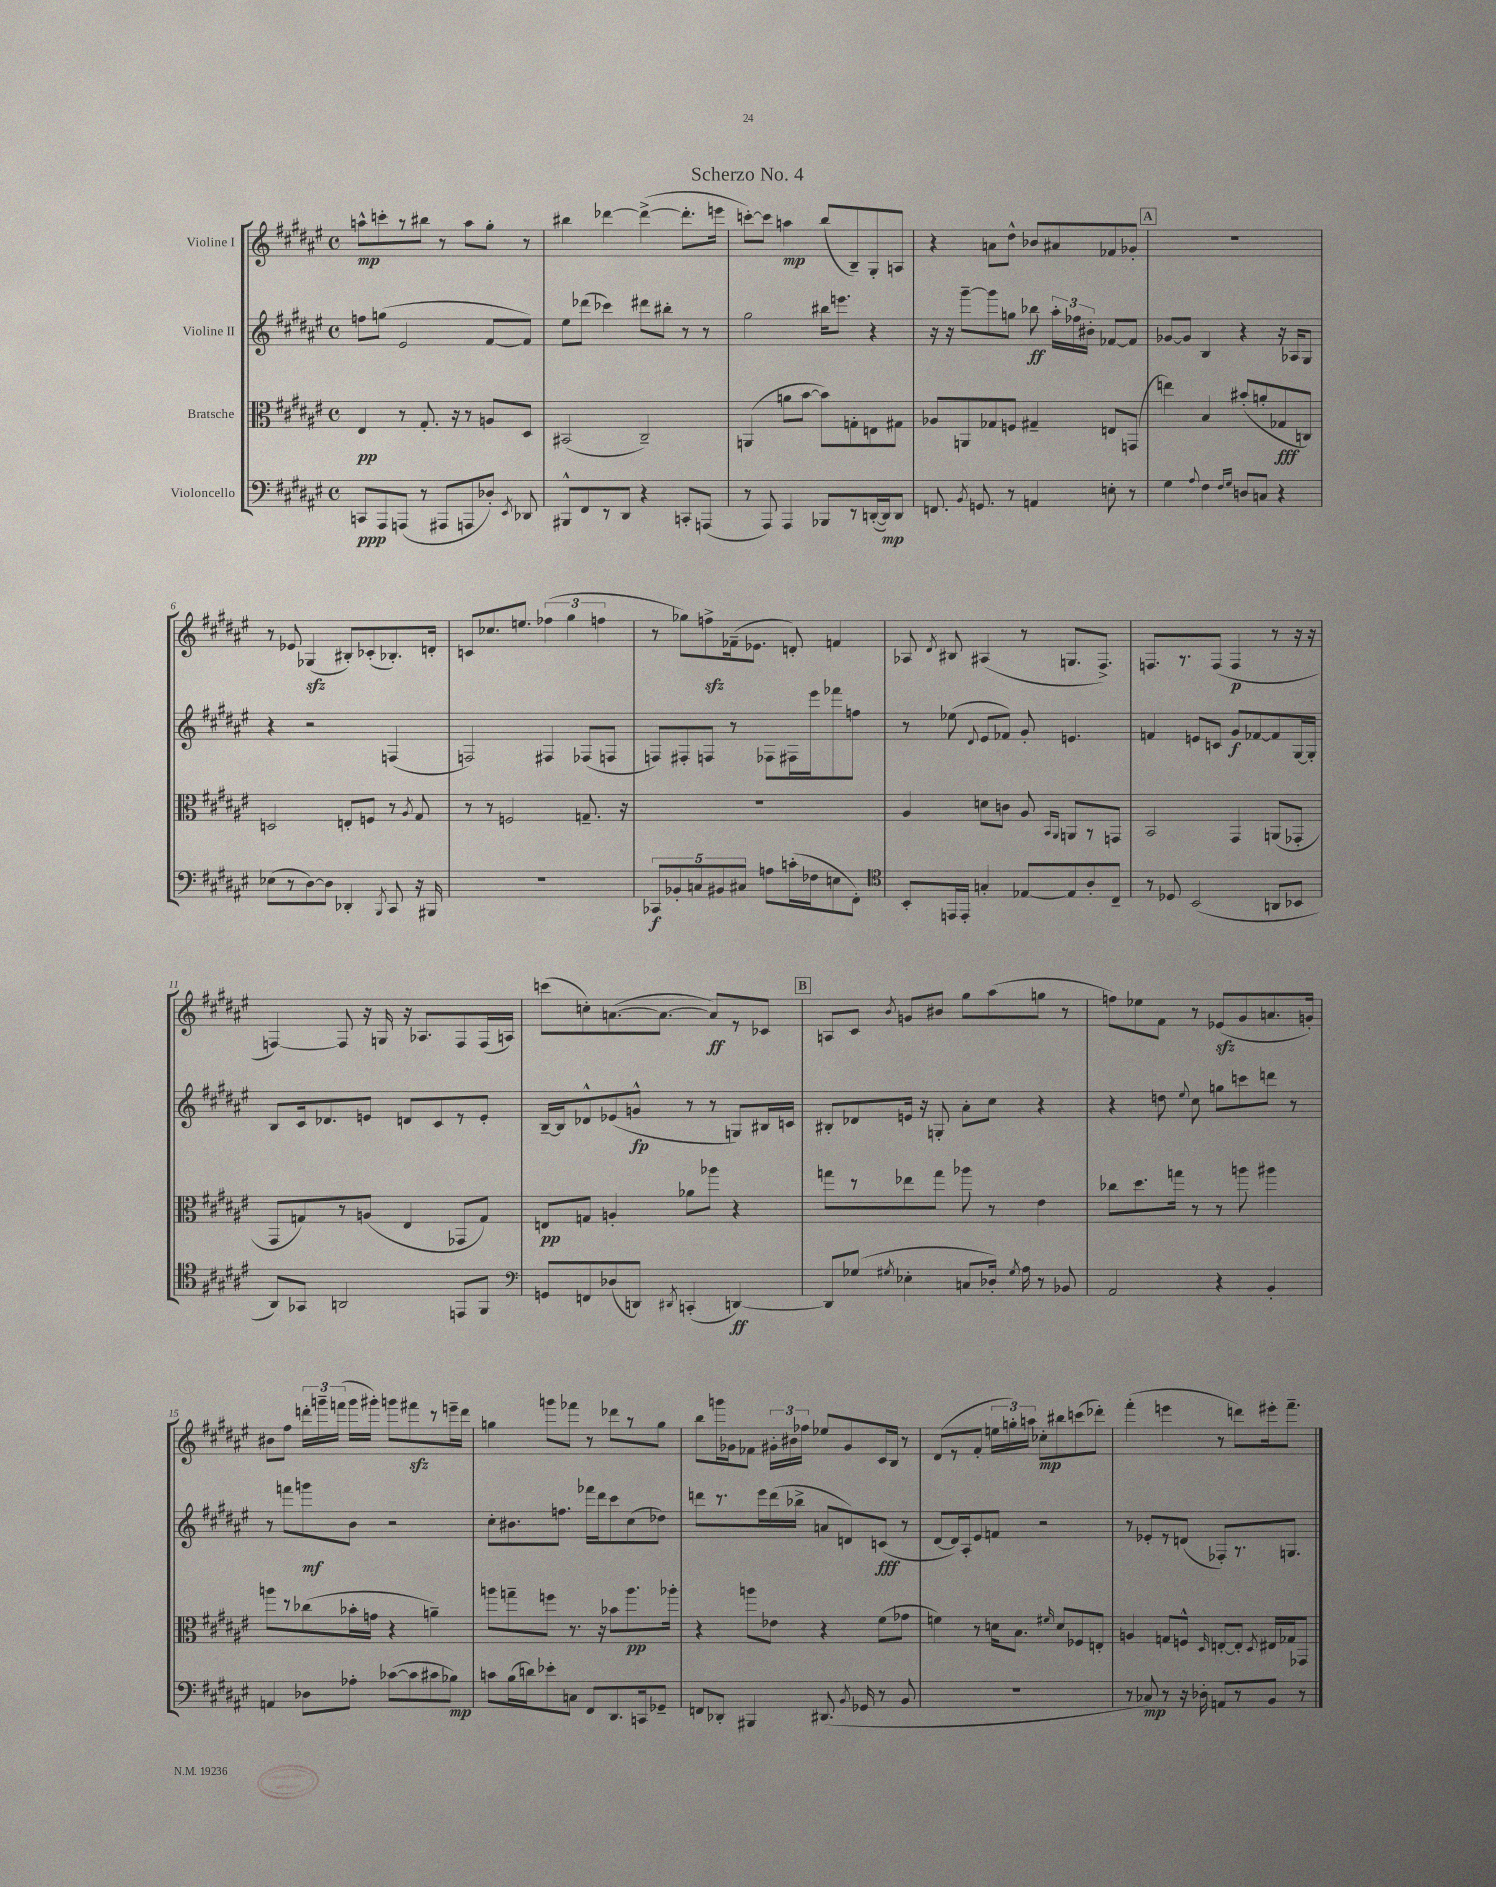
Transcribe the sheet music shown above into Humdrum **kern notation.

**kern	**kern	**kern	**kern
*staff4	*staff3	*staff2	*staff1
*clefF4	*clefC3	*clefG2	*clefG2
*k[f#c#g#d#a#e#]	*k[f#c#g#d#a#e#]	*k[f#c#g#d#a#e#]	*k[f#c#g#d#a#e#]
*M4/4	*M4/4	*M4/4	*M4/4
*met(c)	*met(c)	*met(c)	*met(c)
8CC	4E#	8ff	8aa^^
8AAA#	.	(8gg	8ccc'
(8AAA	8r	2e#	8r
8r	8.G#'	.	8bb#
8AAA#	.	.	8r
.	16r	.	.
8AAA	8r	.	8aa
8D-')	8A	[8f#	8gg#'
8qEE#	.	.	.
8DD-	8D#	8f#])	8r
=	=	=	=
8BBB#^^	(2BB#	8ee#	4bb#
8FF#	.	(8ddd-	.
8r	.	4ccc-)	[4ddd-
8DD#	.	.	.
4r	2C#~)	8ddd#	(4ddd-^_
.	.	8bb#'	.
8CC'	.	8r	8.ddd-']
(8AAA	.	8r	.
.	.	.	16eee
=	=	=	=
8r	(4AA	2gg#	[8ccc')
8AAA#)	.	.	8ccc]
4AAA#	8a	.	4aa
.	[8b	.	.
8BBB-	8b])	16bb#	(8bb
.	.	8.eee	.
8r	8G'	.	8B~)
([16DD'	8E	4r	8G#'
16DD])	.	.	.
8DD	8G#	.	8A
=	=	=	=
8.FF	8A-	16r	4r
.	.	16r	.
.	8AA	[8ggg#~	.
8qBB	.	.	.
8.GG	.	.	.
.	8G-	8ggg#]	8a
8r	8F	8gg	8dd#^^
4AA	4G#~	8bb-	8b-
.	.	24aa#'	8a#
.	.	24ff-	.
.	.	24b#'	.
8E'	8E	[8f-	8f-
8r	(8GG	8f-]	8g-'
=	=	=	=
4G#	4ee)	[8g-	1r
.	.	8g-]	.
8qqA#	.	.	.
4F#	4B	4B	.
16qqF#	.	.	.
16qqG#	.	.	.
8D	(8b#'	4r	.
8C	8a'	.	.
4r	8G-	16r	.
.	.	16A-	.
.	8C)	8G#	.
=	=	=	=
(8E-	2D	4r	8r
8r	.	.	8e-
[8D#)	.	2r	(4G-
8D#]	.	.	.
4DD-'	8E'	.	8B#')
.	8F	.	(8c-'
8qBBB	.	.	.
8CC#	8r	(4F	8.B-')
.	8qA#	.	.
16r	8G#	.	.
16BBB#	.	.	16d'
=	=	=	=
1r	8r	2F)	8c
.	8r	.	8.cc-
.	2F	.	.
.	.	.	8.ee
.	.	4F#	(6ff-
.	.	.	6gg#
.	8.G~	(8F-	.
.	.	.	6ff
.	.	8F	.
.	16r	.	.
=	=	=	=
10CC-	1r	8F)	8r
10BB-'	.	.	.
.	.	8F#'	8gg-)
10C	.	.	.
.	.	8F	8ff^
10BB#	.	.	.
.	.	8r	(16f-~
10C#	.	.	.
.	.	.	8.e-
8A	.	8F-	.
(16c'	.	16F#	8d')
16F-	.	16eee#	.
8E	.	8fff-	4f
8FF#')	.	8ff	.
=	=	=	=
*clefC4	*	*	*
8BB'	4A#	8r	8A-
.	.	.	8qd#
16EE	.	(8ee-	8B#
16EE'	.	.	.
.	.	8qqd#	.
4G'	8d	8e#	(4A#
.	8c	8f-)	.
[8E-	8A#	8g#'	8r
.	16qqBB	.	.
.	16qqAA#	.	.
8E-]	8AA	4.e	8.G
8A#'	8r	.	.
.	.	.	8.F#^)
8C#~	8GG	.	.
=	=	=	=
8r	2BB	4f	8.F
8D-	.	.	.
.	.	.	8.r
(2BB	.	8e	.
.	.	8c	(8F
.	4GG#	8g#	4F
.	.	[8f-	.
8AA	(8AA	8f-]	8r
8BB-	8GG-'	[16G#	16r
.	.	16G#']	16r
=	=	=	=
8AA#)	8GG#	8B	[4F)
8GG-	8G)	16c#	.
.	.	8.d-	.
2AA	8r	.	8F]
.	(8A	8e	16r
.	.	.	16G
.	4E#	8d	16r
.	.	.	8.A-
.	.	8c#	.
8EE	8GG-	8r	8F
8FF#	8G)	8e'	(16F
.	.	.	16A)
=	=	=	=
*clefF4	*	*	*
8GG	8E	[16B~	(8ccc
.	.	16B]	.
8FF	8G	8d-^^	8cc')
(8D-	4A'	(8e-	([8.a
8DD)	.	8g^^	.
.	.	.	8.a_
8qDD#	.	.	.
(4CC'	8a-	8r	.
.	8aa-	8r	8a])
[4DD)	4r	8G)	8r
.	.	16B#	8c-
.	.	16c	.
=	=	=	=
8DD]	8gg	8B#'	8A
(8G-	8r	8d-	8c#
8qG#	.	.	8qb
4E-'	8ee-	16e	8g
.	.	16r	.
.	8gg	8G'	8b#
8C	8aa-	8a#'	8gg#
16D-')	8r	8cc#	(8aa#
8qG#	.	.	.
16A#	.	.	.
8r	4e#	4r	8gg
8BB-	.	.	8r
=	=	=	=
2AA#	8cc-	4r	8ff)
.	8.dd#	.	8ee-
.	.	8dd	8f#
.	16gg	.	.
.	.	8qqee#	.
.	8r	8cc#	8r
4r	8r	8gg	(8e-
.	8aa	8ccc	8g#
4BB'	4aa#	8ddd	8.a
.	.	8r	.
.	.	.	16g')
=	=	=	=
4AA	8aa	8r	8b#
.	8r	8fff	8ff#
8D-	(8cc-	8ggg	24ddd'
.	.	.	24ggg~
.	.	.	(24fff
8A-'	16b-'	8b	16ggg
.	16g	.	16ggg#')
([8c-	4r	2r	8ggg
8c-]	.	.	8fff#
8c#	4a~)	.	8r
8B-)	.	.	16eee~
.	.	.	16ddd
=	=	=	=
8c	8aa	8cc#'	4gg
(16B	8gg~	8.b#	.
16d)	.	.	.
8e-'	8ff	.	8ggg
.	.	8.ff	.
8C	8.r	.	8fff-
8FF#	.	16fff-	8r
.	16r	16ddd#	.
8.DD#	8b-	8ccc#	8ddd-
.	8.aa	(8cc#	8r
16CC	.	.	.
8GG-~	.	8dd-)	8gg
.	16aa-'	.	.
=	=	=	=
8FF	4r	8ddd	8bb
8DD-'	.	8.r	16ggg
.	.	.	16g-
4BBB#	8aa	.	8f-
.	.	16eee#	.
.	8e-	(16ddd	24g#'
.	.	.	24b#
.	.	16bb-^	.
.	.	.	24ff-
(8.DD#	4r	8a	8ee-
.	.	8d)	8g#
8qBB	.	.	.
16GG-	.	.	.
8r	(8f#	(8c	16c#
.	.	.	16B
8BB	8g-	8r	8r
=	=	=	=
1r	4f)	[8d#	(8d#
.	.	16d#])	8r
.	.	16A#'	.
.	8r	8e#	8f#'
.	16d	8f	24ee
.	.	.	24gg')
.	8.B	.	.
.	.	.	24aa
.	.	2r	8cc-'
.	16qqf#	.	.
.	8d	.	8bb#
.	8F-	.	(8ccc
.	8E'	.	8ddd-')
=	=	=	=
8r	4A	8r	(4fff#'
8C-)	.	8e-'	.
8r	8G	8r	4eee
16r	8F^^	(8d	.
16D-'	.	.	.
.	16qqD#	.	.
8AA	[8E'	8F-')	8r
8r	8E']	8.r	8ddd)
.	8qD#	.	.
8BB	16E#	.	16eee#'
.	16G-	8.G	8.fff#~
8r	8GG-	.	.
==	==	==	==
*-	*-	*-	*-
